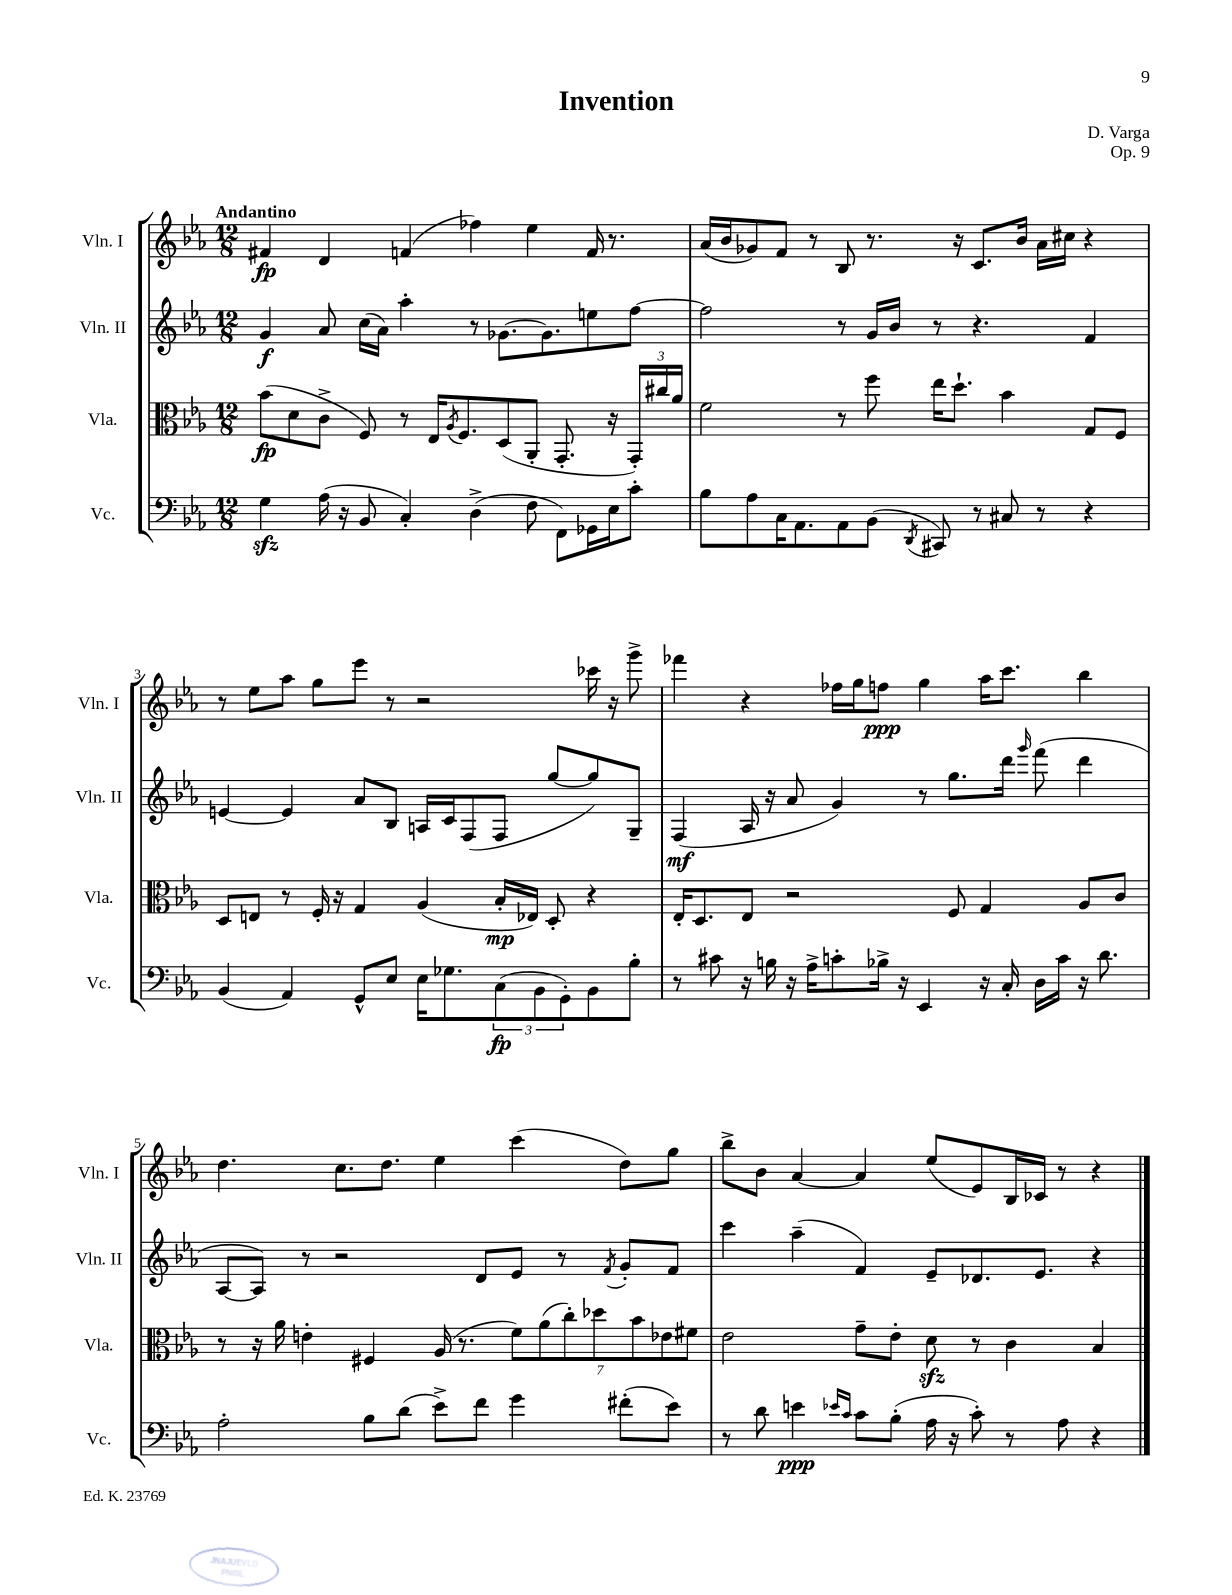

**kern	**kern	**kern	**kern
*staff4	*staff3	*staff2	*staff1
*clefF4	*clefC3	*clefG2	*clefG2
*k[b-e-a-]	*k[b-e-a-]	*k[b-e-a-]	*k[b-e-a-]
*M12/8	*M12/8	*M12/8	*M12/8
4G\	(8b-\L	4g/	4f#/
.	8d\	.	.
(16A-\	8c^\J	8a-/	4d/
16r	.	.	.
8BB-/	8F/)	(16cc\LL	.
.	.	16a-\JJ)	.
4C'/)	8r	4aa-'\	(4f/
.	16E-/LK	.	.
.	8qA-/	.	.
.	8.F/	.	.
(4D^\	.	8r	4ff-\)
.	(8D/	[8.g-\L	.
8F\	8AA-'/J	.	4ee-\
.	.	8.g-\]	.
8FF\L)	8.GG'/	.	.
16GG-\L	.	8ee\	16f/
16E-\J	16r	.	8.r
8c'\J	24GG'/LL)	[8ff\J	.
.	24cc#/	.	.
.	24a-/JJ	.	.
=	=	=	=
8B-\L	2f\	2ff\]	(16a-/LL
.	.	.	16b-/J
8A-\	.	.	8g-/)
16C\K	.	.	8f/J
8.AA-\	.	.	.
.	.	.	8r
8AA-\	8r	8r	8B-/
(8BB-\J	8ff\	16g/LL	8.r
.	.	16b-/JJ	.
8qDD/	.	.	.
8CC#/)	16ee-\LK	8r	.
.	8.dd`\J	.	16r
8r	.	4.r	8.c/L
8C#/	4b-\	.	.
.	.	.	16b-/Jk
8r	.	.	16a-\LL
.	.	.	16cc#\JJ
4r	8G/L	4f/	4r
.	8F/J	.	.
=	=	=	=
(4BB-/	8D/L	[4e/	8r
.	8E/J	.	8ee-\L
4AA-/)	8r	4e/]	8aa-\J
.	16F'/	.	8gg\L
.	16r	.	.
8GG^^/L	4G/	8a-/L	8eee-\J
8E-/J	.	8B-/J	8r
16E-\LK	(4A-/	16A/LL	2r
8.G-\	.	16c/J	.
.	.	(8F/	.
(12C\	16B-'/LL	8F/J	.
.	16E-/JJ)	.	.
12BB-\	.	.	.
.	8D'/	[8gg/L	.
12GG'\)	.	.	.
8BB-\	4r	8gg/])	16ccc-\
.	.	.	16r
8B-'\J	.	8G~/J	8ggg^\
=	=	=	=
8r	16E-'/LK	(4F/	4fff-\
.	8.D/	.	.
8c#\	.	.	.
16r	8E-/J	16A-/	4r
16B\	.	16r	.
16r	2r	8a-/	.
16A-^\LK	.	.	.
8c'\	.	4g/)	16ff-\LL
.	.	.	16gg\J
16B-^\Jk	.	.	8ff\J
16r	.	.	.
4EE-/	.	8r	4gg\
.	8F/	8.gg\L	.
16r	4G/	.	16aa-\LK
16C'/	.	16ddd\Jk	8.ccc\J
.	.	16qqggg/	.
16D\LL	.	(8fff\	.
16c\JJ	.	.	.
16r	8A-/L	4ddd\	4bb-\
8.d\	.	.	.
.	8c/J	.	.
=	=	=	=
2A-'\	8r	[8A-/L	4.dd\
.	16r	8A-/]J)	.
.	16a-\	.	.
.	4e'\	8r	.
.	.	2r	8.cc\L
8B-\L	4F#/	.	.
.	.	.	8.dd\J
(8d\J	.	.	.
8e-^\L)	(16A-/	.	4ee-\
.	8.r	.	.
8f\J	.	8d/L	.
4g\	14f\L)	8e-/J	(4ccc\
.	(14a-\	.	.
.	.	8r	.
.	14cc'\)	.	.
.	14dd-\	.	.
.	.	8qf/	.
(8f#'\L	.	8g'/L	8dd\L)
.	14b-\	.	.
.	14e-\	.	.
8e-\J)	.	8f/J	8gg\J
.	14f#\J	.	.
=	=	=	=
8r	2e-\	4ccc\	8bb-^\L
8d\	.	.	8b-\J
4e\	.	(4aa-~\	[4a-/
16qqe-/LL	.	.	.
16qqc/JJ	.	.	.
8c\L	8g~\L	4f/)	4a-/]
(8B-'\J	8e-'\J	.	.
16A-\	8d\	8e-~/L	(8ee-/L
16r	.	.	.
8c'\)	8r	8.d-/	8e-/)
8r	4c\	.	16B-/L
.	.	8.e-/J	16c-/JJ
8A-\	.	.	8r
4r	4B-/	4r	4r
==	==	==	==
*-	*-	*-	*-
